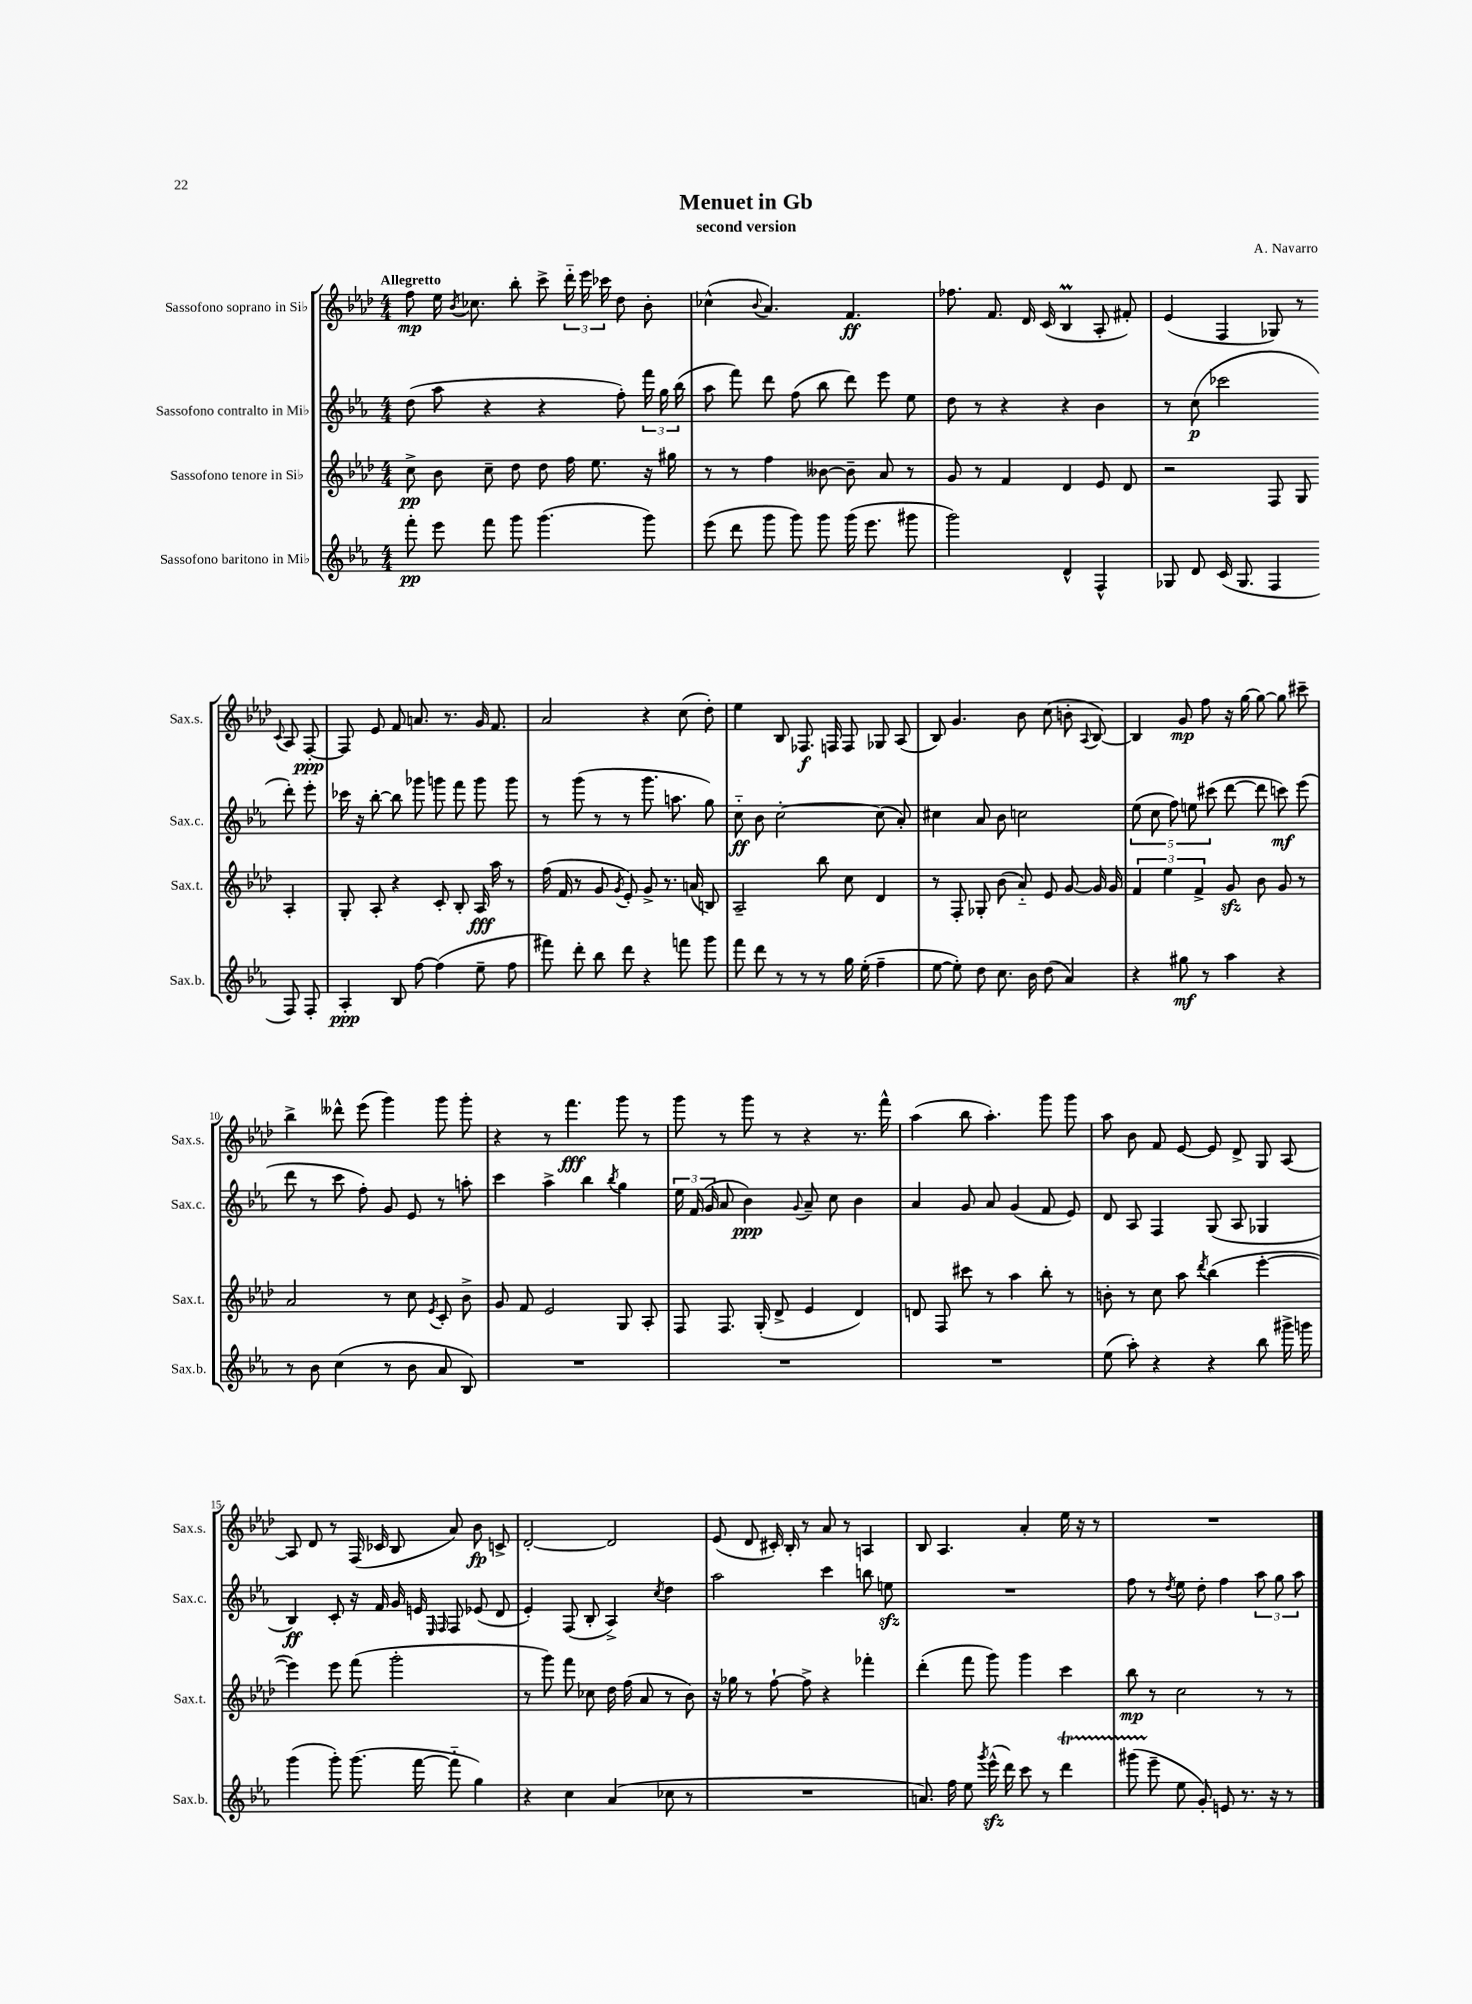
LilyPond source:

\header { title = "Menuet in Gb" composer = "A. Navarro" subtitle = "second version" }
<<
\new StaffGroup <<
\new Staff = "s0" \with { instrumentName = "Sassofono soprano in Sib" shortInstrumentName = "Sax.s." } {
    \clef treble \key aes \major \numericTimeSignature \time 4/4 \tempo "Allegretto"
    \autoBeamOff f''8\mp ees''16 \acciaccatura { bes'8 } ces''8. bes''8-. c'''8-> \tuplet 3/2 { des'''16-_ ees'''16 ces'''16 } des''8 bes'8-. |
    ces''4-^( \appoggiatura { bes'8 } aes'4.) f'4.\ff |
    fes''8. f'8. des'16 c'16( bes4\prall aes8-. fis'8-.) |
    ees'4( f4 ges8) r8 \appoggiatura { c'8 } aes8 f8~-.\ppp |
    f8 ees'8 f'8 a'8. r8. g'16 f'8. |
    aes'2 r4 c''8( des''8-.) |
    ees''4 bes8 fes8.\f f16 f8 ges8 aes8( |
    bes8) g'4. bes'8 c''8( b'8-. \appoggiatura { aes8 } bes8~) |
    bes4 g'8\mp f''8 r16 g''16~ g''8~ g''8 cis'''8-- |
    bes''4-> deses'''8-^ ees'''8( g'''4) g'''8 g'''8-. |
    r4 r8 f'''4.\fff g'''8 r8 |
    g'''8 r8 g'''8 r8 r4 r8. f'''16-^ |
    aes''4( bes''8 aes''4.-.) g'''8 g'''8 |
    aes''8 bes'8 f'8 ees'8~ ees'8 des'8-> g8 aes8~ |
    aes8 des'8 r8 f16( ces'16 bes8 aes'8) bes'8\fp c'8-> |
    des'2~-. des'2 |
    ees'8( des'8 cis'16-.) bes16-. r8 aes'8 r8 a4 |
    bes8 aes4. aes'4-. ees''16 r16 r8 |
    R1 \bar "|." |
}
\new Staff = "s1" \with { instrumentName = "Sassofono contralto in Mib" shortInstrumentName = "Sax.c." } {
    \clef treble \key ees \major \numericTimeSignature \time 4/4
    \autoBeamOff d''8( aes''8 r4 r4 f''8-.) \tuplet 3/2 { f'''16 g''16 bes''16( } |
    aes''8 f'''8) d'''8 f''8( bes''8 d'''8) ees'''8 ees''8 |
    d''8 r8 r4 r4 bes'4 |
    r8 c''8\p( ces'''2 d'''8-.) ees'''8-. |
    ces'''16 r16 bes''8~-. bes''8 ges'''8 g'''8 f'''8 g'''8 g'''8 |
    r8 g'''8( r8 r8 g'''8. a''8. g''8) |
    c''8-_\ff bes'8 c''2~-. c''8( aes'8-.) |
    cis''4 aes'8 bes'8 c''2 |
    \tuplet 5/4 { ees''8( c''8 f''8) e''8 cis'''8( } d'''8~ d'''8 c'''8\mf) ees'''8( |
    d'''8 r8 c'''8 f''8-.) g'8 ees'8 r8 a''8-. |
    c'''4 aes''4-> bes''4 \acciaccatura { bes''8 } g''4 |
    \tuplet 3/2 { ees''16 f'16( g'16 } aes'8 bes'4\ppp) \appoggiatura { g'8 } aes'8-- c''8 bes'4 |
    aes'4 g'8 aes'8 g'4( f'8 ees'8) |
    d'8 aes8 f4 g8( aes8 ges4 |
    bes4\ff) c'8-. r16 f'16 g'16 e'16 \grace { ees16 f16 } f8 ees'8( d'8 |
    ees'4-.) f8( bes8-. aes4->) \acciaccatura { c''8 } d''4 |
    aes''2 c'''4 b''8 e''8\sfz |
    R1 |
    f''8 r8 \acciaccatura { d''8 } ees''8 d''8-. f''4 \tuplet 3/2 { aes''8 g''8 aes''8 } \bar "|." |
}
\new Staff = "s2" \with { instrumentName = "Sassofono tenore in Sib" shortInstrumentName = "Sax.t." } {
    \clef treble \key aes \major \numericTimeSignature \time 4/4
    \autoBeamOff c''8->\pp bes'8 c''8-- des''8 des''8 f''16 ees''8. r16 gis''16 |
    r8 r8 f''4 beses'8~ beses'8-- aes'8 r8 |
    g'8 r8 f'4 des'4 ees'8 des'8 |
    r2 f8 g8 aes4-. |
    g8-. aes8-. r4 c'8-. bes8-. aes16\fff aes''16 r8 |
    f''16( f'16 r8 g'8 \acciaccatura { g'8 } ees'8-.) g'8-> r8. a'16( b8) |
    aes2-- bes''8 c''8 des'4 |
    r8 f8-. ges8-. bes'8( aes'8-_) ees'8 g'8~ g'16 g'16 |
    \tuplet 3/2 { f'4 ees''4 f'4-> } g'8\sfz bes'8 g'8 r8 |
    aes'2 r8 c''8 \acciaccatura { ees'8 } c'8-. bes'8-> |
    g'8 f'8 ees'2 g8 aes8-. |
    f8 f8. g16-.( des'8-> ees'4 des'4) |
    d'8 f8 cis'''8 r8 aes''4 bes''8-. r8 |
    b'8-. r8 c''8 aes''8 \acciaccatura { des'''8 } bes''4( ees'''4~-. |
    ees'''4) ees'''8 f'''8( g'''2-. |
    r8 g'''8) f'''8 ces''8 des''16 f''16( aes'8 r8 bes'8) |
    r16 ges''16 r8 f''8~-! f''8-> r4 fes'''4-. |
    des'''4-.( f'''8 g'''8) g'''4 c'''4 |
    bes''8\mp r8 c''2 r8 r8 \bar "|." |
}
\new Staff = "s3" \with { instrumentName = "Sassofono baritono in Mib" shortInstrumentName = "Sax.b." } {
    \clef treble \key ees \major \numericTimeSignature \time 4/4
    \autoBeamOff f'''8-.\pp ees'''8 f'''8 g'''8 g'''4.( g'''8) |
    ees'''8( d'''8 g'''8 g'''8) g'''8 g'''16( ees'''8. gis'''8 |
    g'''2) d'4-^ f4-^ |
    ges8 d'8 c'16( ges8. f4 f8) f8-. |
    aes4-.\ppp bes8 f''8~ f''4( ees''8-- f''8 |
    fis'''8) d'''8-. bes''8 d'''8 r4 f'''8 g'''8 |
    f'''8 d'''8 r8 r8 r8 g''16 ees''16-.( f''4-- |
    ees''8~ ees''8-.) d''8 c''8. bes'16 d''8( aes'4) |
    r4 gis''8\mf r8 aes''4 r4 |
    r8 bes'8 c''4( r8 bes'8 aes'8 bes8) |
    R1 |
    R1 |
    R1 |
    ees''8( aes''8-.) r4 r4 bes''8 gis'''16-> g'''16 |
    g'''4( g'''8-.) g'''8.( f'''16~ f'''8-_ g''4) |
    r4 c''4 aes'4( ces''8 r8 |
    R1 |
    a'8.) f''16 ees''8 \acciaccatura { g'''8 } ees'''16-^\sfz( d'''16) c'''8 r8 d'''4\startTrillSpan |
    gis'''8( ees'''8--\stopTrillSpan ees''8 g'8-.) e'8 r8. r16 r8 \bar "|." |
}
>>
>>
